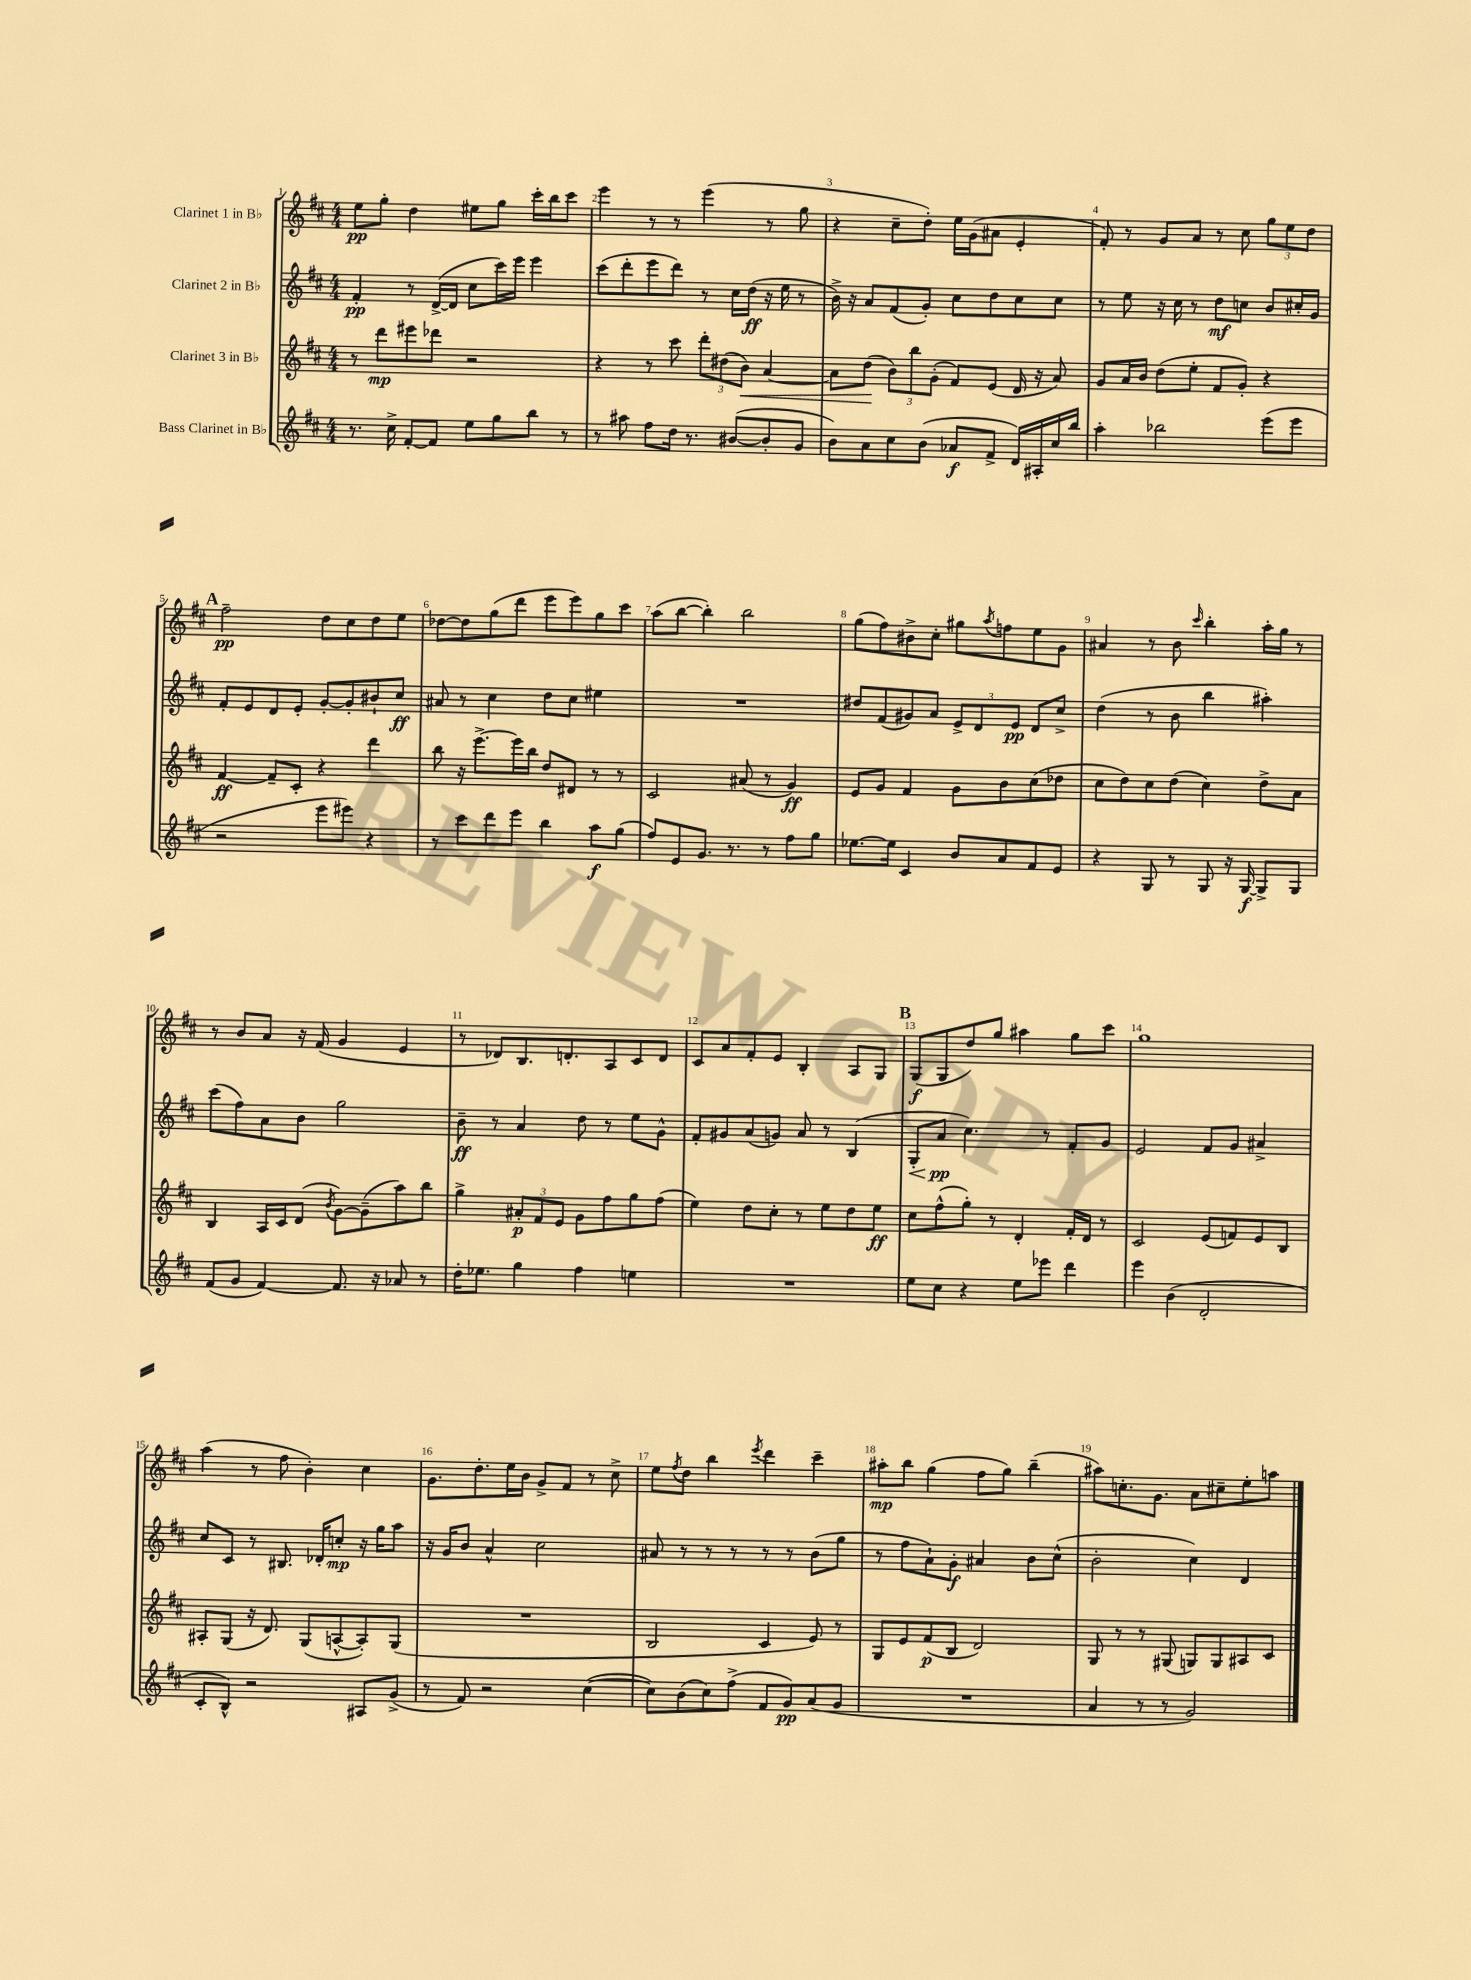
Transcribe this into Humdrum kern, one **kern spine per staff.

**kern	**kern	**kern	**kern
*staff4	*staff3	*staff2	*staff1
*clefG2	*clefG2	*clefG2	*clefG2
*k[f#c#]	*k[f#c#]	*k[f#c#]	*k[f#c#]
*M4/4	*M4/4	*M4/4	*M4/4
8.r	8r	4f#'	8ee
.	8ddd	.	8gg'
16cc#^	.	.	.
[8f#'	8eee#	8r	4dd
8f#]	8ddd-	([16d^	.
.	.	16d]	.
8ee	2r	8cc#	8ee#
8gg	.	16ccc#)	8gg
.	.	16eee	.
8bb	.	4eee	16ccc#'
.	.	.	16bb
8r	.	.	8ccc#
=	=	=	=
8r	4r	(8ccc#	4eee
8aa#	.	8ddd'	.
8ff#	8r	8eee	8r
16dd	8ccc#	8ddd)	8r
8.r	.	.	.
.	12ddd'	8r	(4eee
.	(12dd#	.	.
([8b#	.	16cc#	.
.	12b)	.	.
.	.	(16dd	.
8b#']	[4a	16r	8r
.	.	16ee	.
8g	.	8r	8gg
=	=	=	=
8b)	8a]	16b^)	4r
.	.	16r	.
8a	(8dd	8a	.
8cc#	12b)	(8f#	8cc#~
.	12bb	.	.
(8b	.	8g')	8dd')
.	(12g'	.	.
8a-	8f#)	8cc#	16ee
.	.	.	(16g
8f#^	(8e	8dd	8a#
16d)	16d	8cc#	4e'
16A#'	16r	.	.
16cc#	8a)	8cc#	.
16bb	.	.	.
=	=	=	=
4aa'	8g	8r	8f#')
.	16a	8ee	8r
.	16b	.	.
2bb-	(8dd	16r	8g
.	.	16cc#	.
.	8ee'	8r	8a
.	8f#	8dd	8r
.	8g')	8cc	8cc#
(8eee	4r	8b	12gg
.	.	.	12ee
8eee	.	16cc#'	.
.	.	.	12dd
.	.	16g	.
=	=	=	=
2r	[4f#	8f#'	2ff#~
.	.	8e	.
.	8f#~]	8d	.
.	8c#'	8e'	.
8eee	4r	[8g'	8dd
8eee#)	.	8g']	8cc#
4r	4ddd	8b#`	8dd
.	.	8cc#	8ee
=	=	=	=
8r	8bb	8a#	[8dd-
8ccc#	16r	8r	8dd-]
.	[8.eee^	.	.
8ddd	.	4cc#	(8gg
8eee	16eee]	.	8ddd
.	16bb	.	.
4bb	8dd	8dd	8eee
.	8d#	8cc#	8eee)
8aa	8r	4ee#	8gg
(8gg	8r	.	8ccc#
=	=	=	=
8ff#)	2c#	1r	(8aa
8e	.	.	[8bb
8.g	.	.	4bb'])
8.r	.	.	.
.	(8a#	.	2bb
8r	8r	.	.
8ff#	4g)	.	.
8gg	.	.	.
=	=	=	=
[8.ee-	8e	8dd#	(8gg
.	8g	(8f#	8ff#)
16ee-]	.	.	.
4c#	4f#	8g#)	8b#^
.	.	8a	8cc#'
8b	8g	12e^	8gg#
.	.	12d	.
.	.	.	8qaa
8a	8b	.	8ff
.	.	12e	.
8f#	(8cc#	8d	8ee
8e	8dd-	8cc#^	8g
=	=	=	=
4r	8cc#	(4dd	4a#
.	8dd)	.	.
8G	8cc#	8r	8r
8r	(8dd	8b	8b
.	.	.	16qqccc#
8G	4cc#)	4bb	4bb'
16r	.	.	.
[16G	.	.	.
8G^]	8dd^	4aa#')	16aa'
.	.	.	16gg
8G	8a	.	8r
=	=	=	=
(8f#	4B	(8ccc#	8r
8g	.	8ff#)	8b
[4f#)	16A	8a	8a
.	16c#	.	.
.	(8d	8b	16r
.	.	.	(16f#
.	8qb	.	.
8.f#]	[8g)	2gg	4g
.	(8g~]	.	.
16r	.	.	.
8a-	8aa)	.	4e
8r	8bb	.	.
=	=	=	=
16dd'	4gg^	8b~	8r
8.ee-	.	.	.
.	.	8r	8d-)
4gg	12a#'	4a	8.B
.	12f#	.	.
.	12e	.	.
.	.	.	8.d'
4ff#	8g	8dd	.
.	8ff#	8r	8A
4ee	8gg	8ee	8c#
.	(8ff#	8g^^	8d
=	=	=	=
1r	4ee)	8f#'	8c#
.	.	8g#	8a
.	8dd	(8a	8f#'
.	8cc#'	8g)	8e
.	8r	8a	4B'
.	8ee	8r	.
.	8dd	(4B	8A
.	8ee	.	8G
=	=	=	=
8ee	8cc#	8G'	(8G
8cc#	(8ff#^^	8a	8G
4r	8gg')	4.cc#)	8dd)
.	8r	.	8gg
8ee	4d'	.	4aa#
8eee-	.	8r	.
4ddd	16f#'	8f#'	8gg
.	16d	.	.
.	8r	8g	8ccc#
=	=	=	=
4eee	2c#	2e	1gg
(4b	.	.	.
2d'	(8e	8f#	.
.	8f)	8g	.
.	8e	4a#^	.
.	8B	.	.
=	=	=	=
8c#'	8A#'	8cc#	(4aa
8B^^)	(8G	8c#	.
2r	16r	8r	8r
.	8.d)	.	.
.	.	8.B#	8ff#
.	(8G	.	4b')
.	.	16d-'	.
.	[8A^^	8cc'	.
8A#	8A'])	16r	4cc#
.	.	16gg	.
(8g^	(8G	8aa	.
=	=	=	=
8r	1r	16r	8.g
.	.	16g	.
8f#)	.	8b	.
.	.	.	8.dd'
2r	.	4a^^	.
.	.	.	16ee
.	.	.	16b
.	.	2cc#	8g^
.	.	.	8f#
([4cc#	.	.	8r
.	.	.	8cc#^
=	=	=	=
8cc#])	2B	8a#	8ee
.	.	.	8qff#
(8b	.	8r	8dd
8cc#)	.	8r	4bb
(8ff#^	.	8r	.
.	.	.	8qeee
8f#	4c#	8r	4ddd
8g)	.	8r	.
(8a	8e)	(8b	4ccc#~
8g	8r	8gg	.
=	=	=	=
1r	8G	8r	8aa#'
.	8e	8ff#	8bb
.	(8f#	8a`)	(4gg
.	8B	8g'	.
.	2d)	4a#	8ff#
.	.	.	8gg)
.	.	8b	(4bb~
.	.	(8cc#^^	.
=	=	=	=
4a	8G	2b'	8aa#)
.	8r	.	8.cc'
8r	8r	.	.
.	.	.	8.g
8r	(8G#	.	.
2g)	8G)	4cc#)	8a
.	8G	.	8cc#~
.	8A#	4d	8ee'
.	8c#	.	8aa
==	==	==	==
*-	*-	*-	*-
